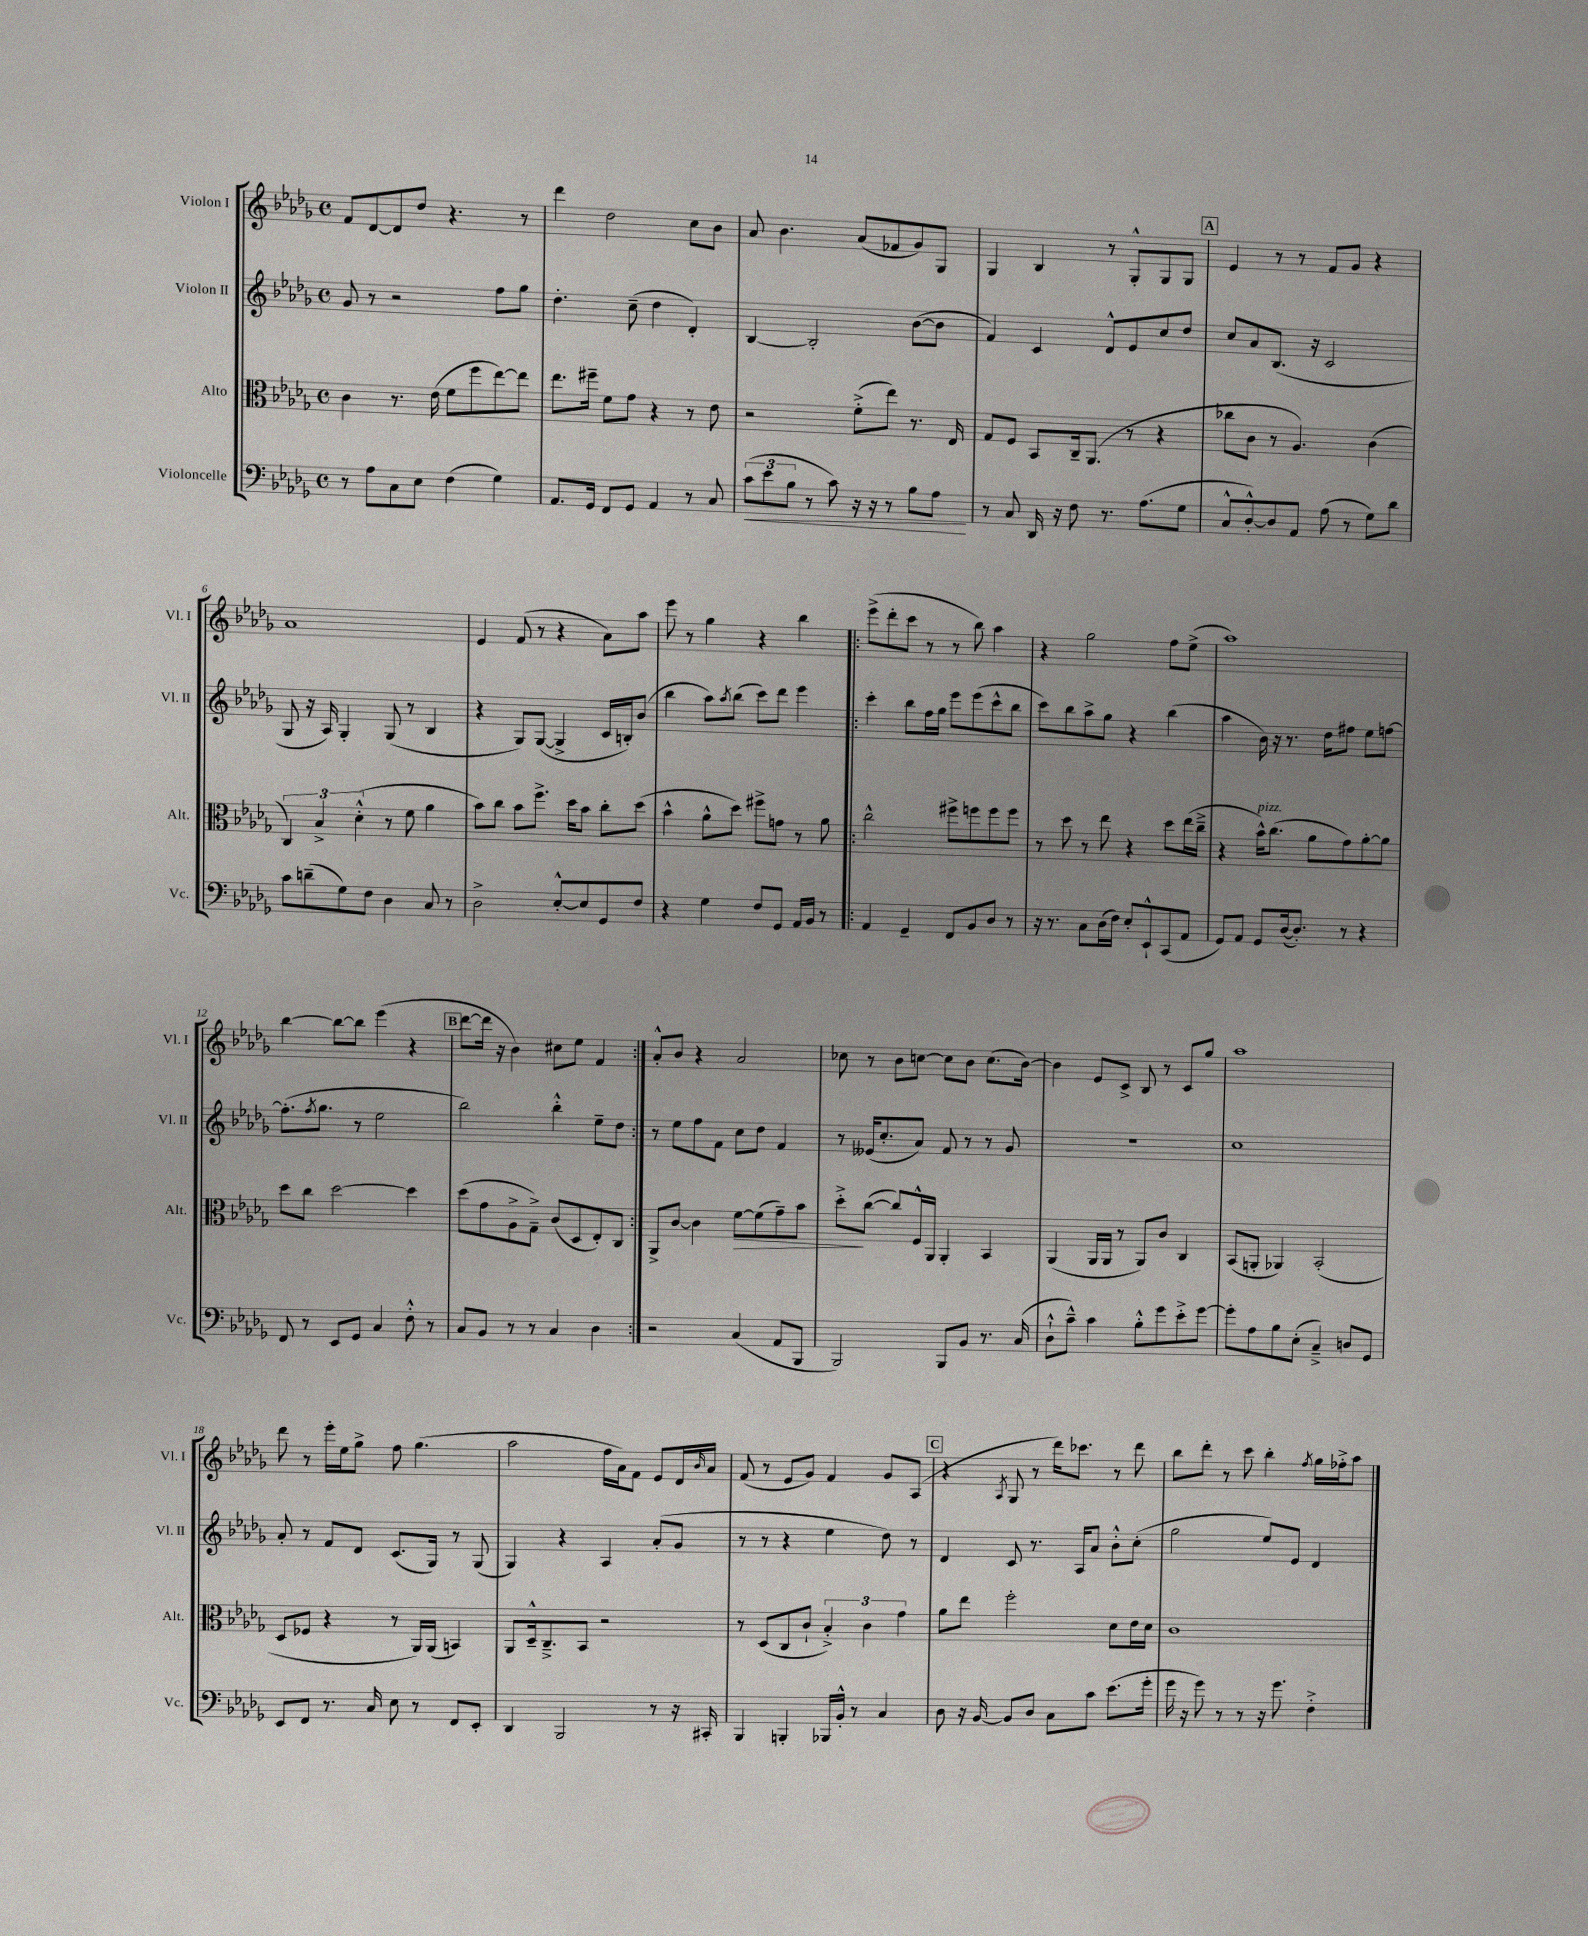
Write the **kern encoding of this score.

**kern	**kern	**kern	**kern
*staff4	*staff3	*staff2	*staff1
*clefF4	*clefC3	*clefG2	*clefG2
*k[b-e-a-d-g-]	*k[b-e-a-d-g-]	*k[b-e-a-d-g-]	*k[b-e-a-d-g-]
*M4/4	*M4/4	*M4/4	*M4/4
*met(c)	*met(c)	*met(c)	*met(c)
8r	4c	8g-	8f
8A-	.	8r	[8d-
8C	8.r	2r	8d-]
8E-	.	.	8dd-
.	(16e-	.	.
(4F	8f	.	4.r
.	8ff	.	.
4G-)	[8ee-)	8ff	.
.	8ee-]	8gg-	8r
=	=	=	=
8.AA-	8.ee-	4.dd-'	4ddd-
16GG-	16ff#~	.	.
8FF	8f	.	2dd-
8GG-	8g-	(8cc~	.
4AA-	4r	4dd-	.
8r	8r	4d-')	8cc
8C	8e-	.	8b-
=	=	=	=
(12c	2r	[4B-	8a-
12e-	.	.	.
.	.	.	4.b-
12B-	.	.	.
8r	.	2B-']	.
8c)	.	.	.
16r	(8f'^	.	(8a-
16r	.	.	.
8r	8ee-)	.	8f-
8B-	8.r	([8b-	8g-)
8A-	.	8b-]	8G-
.	16E-	.	.
=	=	=	=
8r	8G-	4f)	4G-
8C	8F	.	.
16DD-	8BB-	4c	4B-
16r	.	.	.
8F	16C~	.	.
.	(8.AA-	.	.
8.r	.	8d-^^	8r
.	8r	8e-	8G-'^^
(8.A-	.	.	.
.	4r	8cc	8G-
8G-	.	8dd-	8G-
=	=	=	=
8C^^	8cc-	8cc	4e-
[8D-'^^)	8c	8a-	.
8D-]	8r	(8.B-	8r
8AA-	4.A-)	.	8r
.	.	16r	.
(8A-	.	2c	8f
8r	.	.	8g-
8G-)	(4c	.	4r
8d-	.	.	.
=	=	=	=
8c	6C)	8G-	1a-
(8d~	.	16r	.
.	6B-^	.	.
.	.	16A-)	.
8G-)	.	4G-'	.
.	(6d-'^^	.	.
8F	.	.	.
4D-	8r	(8G-	.
.	8f	8r	.
8C	4a-	4B-	.
8r	.	.	.
=	=	=	=
2D-^	8b-)	4r	4e-
.	8cc	.	.
.	8b-	8G-)	(8f
.	8.ff^	([8G-	8r
[8E-'^^	.	4G-^]	4r
.	16dd-	.	.
8E-]	8b-	.	.
8GG-	8cc'	16c	8a-)
.	.	16B')	.
8F	(8dd-	(8b-	8aa-
=	=	=	=
4r	4b-^^	4bb-	8eee-
.	.	.	8r
4G-	8a-^^	8aa-)	4gg-
.	.	8qaa-	.
.	8dd-)	(8bb-	.
8F	8ff#^	8ccc)	4r
8GG-	8g	8ddd-	.
16AA-	8r	4eee-	4bb-
16BB-	.	.	.
8r	8a-	.	.
=!|:	=!|:	=!|:	=!|:
4AA-	2cc^^	4ccc'	(8eee-^
.	.	.	8ddd-'
4GG-~	.	8bb-	8ccc
.	.	16ff	8r
.	.	16gg-	.
8FF	8ff#^	8eee-	8r
8BB-	8ff	(8eee-	8bb-)
8D-	8ff	8ccc^^	4aa-
8r	8ff	8bb-	.
=	=	=	=
16r	8r	8ccc)	4r
8.r	.	.	.
.	8dd-	8bb-	.
8C	8r	8aa-^	2gg-
(16D-	8ee-	8gg-	.
16F)	.	.	.
8E-'	4r	4r	.
8EE-`^^	.	.	.
(8CC	8dd-	(4bb-	8ff
8AA-	(16ee-	.	(8ee-^
.	16cc~^	.	.
=	=	=	=
8GG-)	4r	4aa-	1aa-)
8AA-	.	.	.
8GG-	16b-^^)	16b-)	.
.	(8.cc	16r	.
([16D-	.	8.r	.
8.D-'])	.	.	.
.	8a-	.	.
.	.	16dd-	.
8r	8g-)	8ff#	.
4r	[8a-'	8ee-	.
.	8a-]	[8ff	.
=	=	=	=
8FF	8dd-	(8.ff']	[4bb-
8r	8cc	.	.
.	.	8qff	.
.	.	8.gg-	.
8EE-	[2dd-	.	8bb-_
8GG-	.	8r	8bb-]
4C	.	2ee-	(4eee-
8F'^^	4dd-]	.	4r
8r	.	.	.
=	=	=	=
8C	(8dd-	2bb-)	[8ddd-
8BB-	8g-	.	16ddd-]
.	.	.	16r
8r	8A-^	.	4b-)
8r	8G-~^)	.	.
4C	(8c	4bb-'^^	8cc#
.	8D-	.	8ee-
4D-	8E-')	8ee-~	4f
.	8C	8dd-	.
=:|!	=:|!	=:|!	=:|!
2r	8AA-^	8r	8a-'^^
.	[8c	8ee-	8b-
.	4c]	8ff	4r
.	.	8f	.
(4C	[8f	8cc	2a-
.	(8f]	8dd-	.
8AA-	8g-~)	4f	.
8BBB-	8b-	.	.
=	=	=	=
2BBB-)	8dd-'^	8r	8cc-
.	([8cc	(16e--	8r
.	.	8.cc'	.
.	8cc])	.	8b-
.	16F^^	8a-)	[8cc
.	16AA-	.	.
8BBB-	4AA-'	8f	8cc]
8BB-	.	8r	8b-
8.r	4BB-	8r	(8.cc
.	.	8g-	.
(16C	.	.	[16b-)
=	=	=	=
8D-`^^	(4AA-	1r	4b-]
8c~^^)	.	.	.
4c	16AA-	.	8e-
.	16AA-	.	.
.	8r	.	8c^
8B-'^^	8AA-)	.	8B-
8g-	8c	.	8r
8e-'^	4C	.	8c
[8g-	.	.	8gg-
=	=	=	=
8g-']	(8BB-	1cc	1aa-
8A-	8AA'	.	.
8B-	4AA-)	.	.
(8E-'	.	.	.
4C~^)	(2BB-'	.	.
8D	.	.	.
8GG-	.	.	.
=	=	=	=
8EE-	8D-	8a-'	8ddd-
8FF	8F-	8r	8r
8.r	4r	8f	16eee-'
.	.	.	16ee-
.	.	8d-	8gg-^
16C	.	.	.
8E-	8r	(8.c	8ff
8r	16AA-)	.	(4.gg-
.	(16AA-	16G-)	.
8FF	4BB)	8r	.
8EE-'	.	(8G-	.
=	=	=	=
4DD-	8AA-	4G-)	2aa-
.	16D-~^^	.	.
.	8.C~^	.	.
2BBB-	.	4r	.
.	8BB-	.	.
.	2r	4A-	16ff
.	.	.	16a-)
.	.	.	8f
8r	.	(8a-'	8e-
16r	.	8g-	16d-
.	.	.	16qqb-
16CC#'	.	.	16a-
=	=	=	=
4BBB-	8r	8r	(8f
.	(8D-	8r	8r
4BBB'	8C	4r	8e-
.	8c`	.	8g-)
16BBB-	6B-'^)	4ee-	4f
16BB-'^^	.	.	.
8r	.	.	.
.	6c	.	.
4C	.	8dd-)	8g-
.	6g-	.	.
.	.	8r	(8A-
=	=	=	=
8D-	8a-	4d-	4r
16r	8ee-	.	.
[16BB-	.	.	.
.	.	.	8qA-
8BB-]	2ff'	8c	8G-
8D-	.	8.r	8r
8C	.	.	16ddd-)
.	.	16A-	8.ccc-
8c	.	8a-	.
(8.e-	8d-	8b-'^^	8r
.	16e-	(8cc'	8ddd-
16g-'	16d-	.	.
=	=	=	=
16g-	1c	2gg-	8bb-
16r	.	.	.
8g-)	.	.	8ddd-'
8r	.	.	8r
8r	.	.	8ccc
16r	.	8ee-)	4bb-'
8.g-	.	.	.
.	.	8e-	.
.	.	.	8qff
4F'^	.	4d-	16gg-
.	.	.	16ff-'^
.	.	.	8aa-
==	==	==	==
*-	*-	*-	*-
